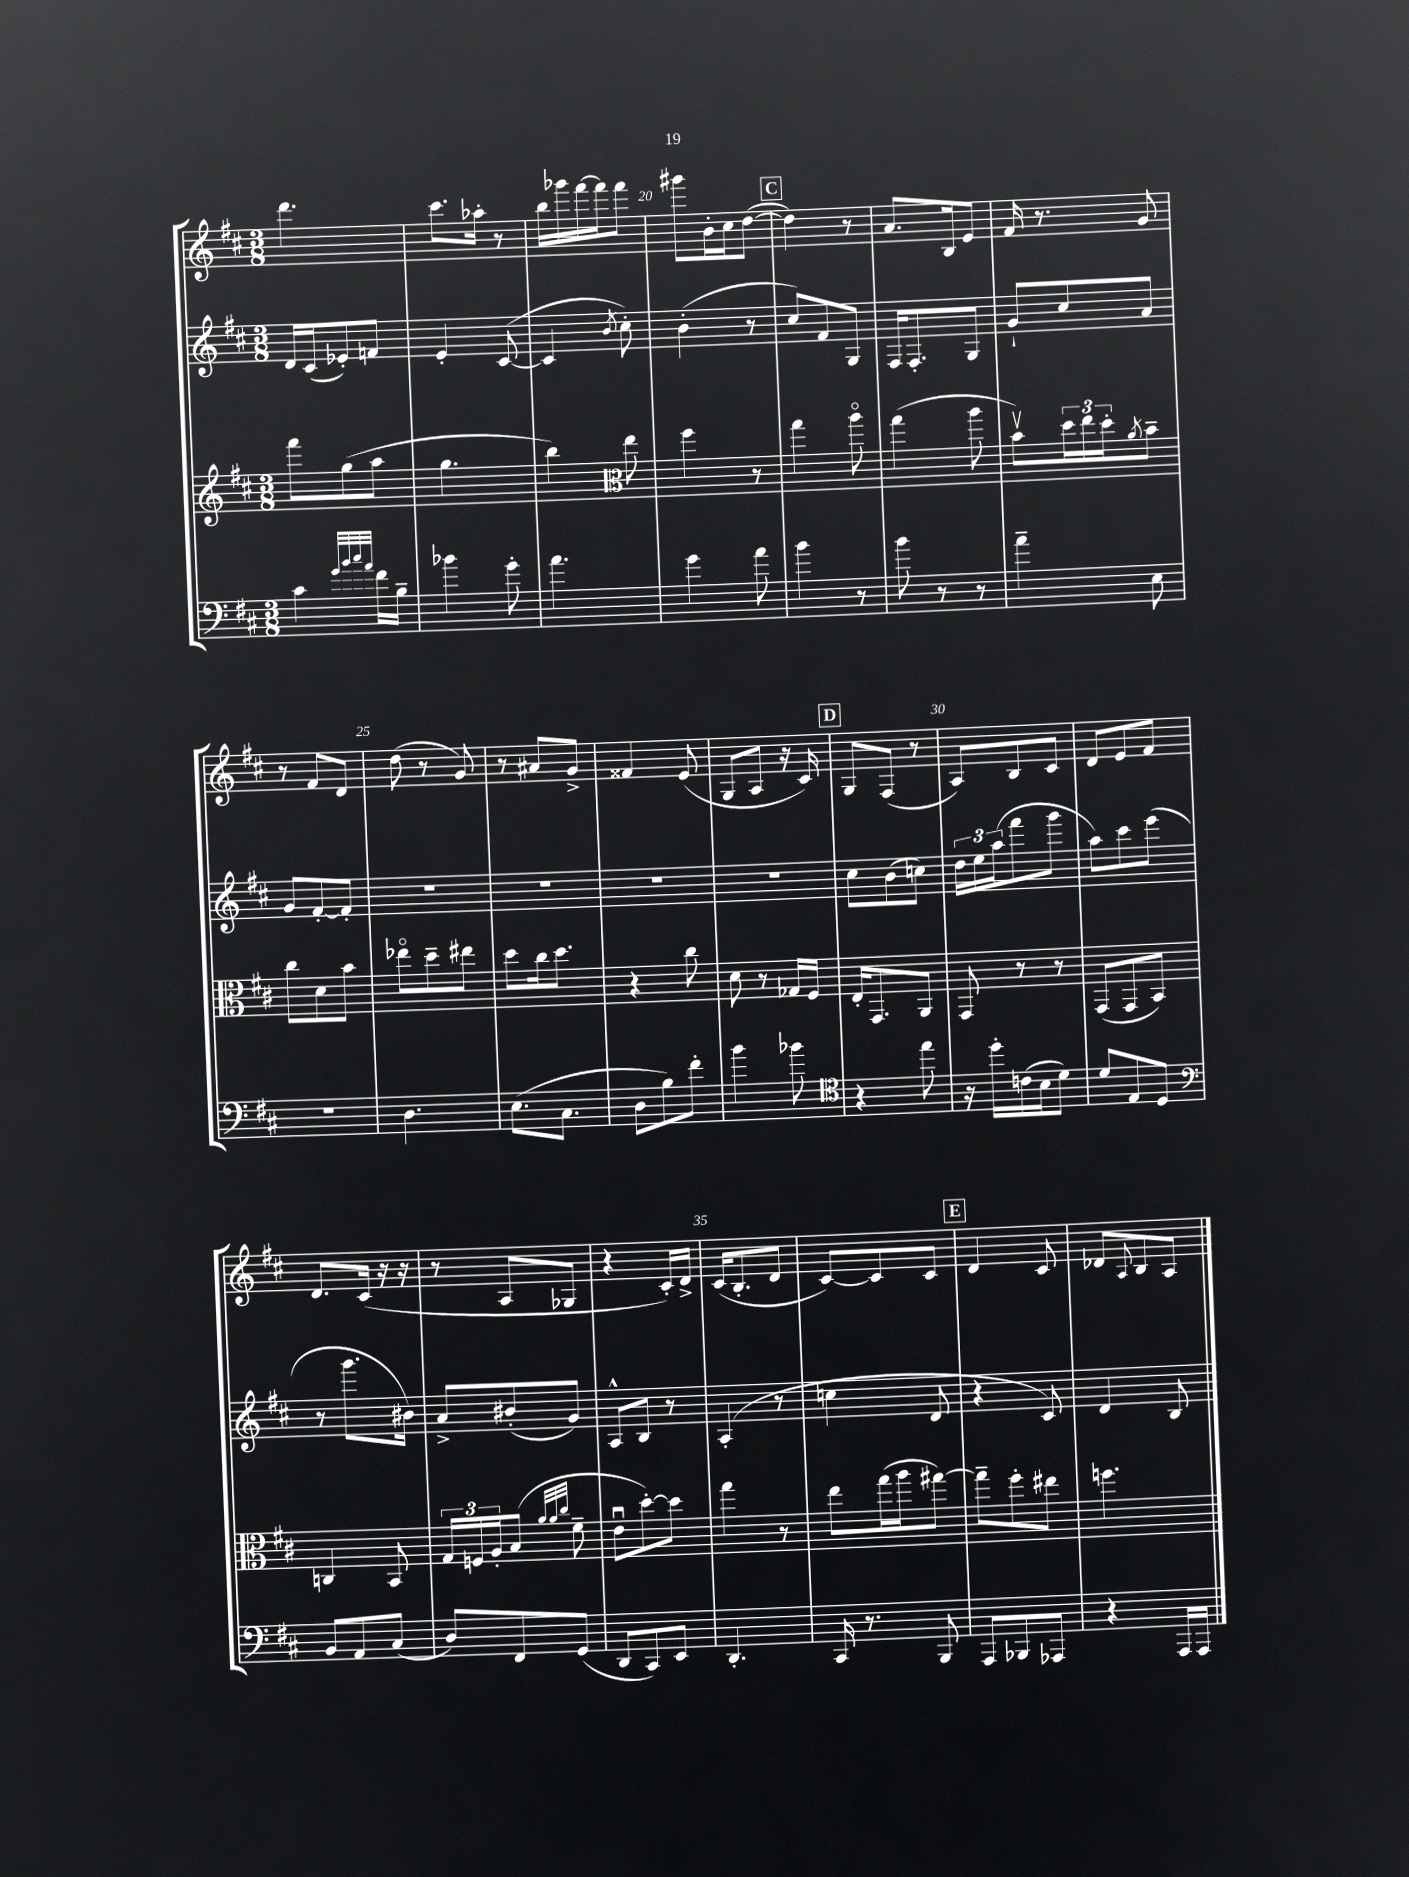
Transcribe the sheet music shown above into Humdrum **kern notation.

**kern	**kern	**kern	**kern
*staff4	*staff3	*staff2	*staff1
*clefF4	*clefG2	*clefG2	*clefG2
*k[f#c#]	*k[f#c#]	*k[f#c#]	*k[f#c#]
*M3/8	*M3/8	*M3/8	*M3/8
4c#\	8fff#\L	16d/LL	4.ddd\
.	.	(16c#/J	.
.	(8gg\	8e-'/)	.
32qqg/LLL	.	.	.
32qqb/	.	.	.
32qqcc#/	.	.	.
32qqa/JJJ	.	.	.
16f#\LL	8aa\J	8f/J	.
16B~\JJ	.	.	.
=	=	=	=
4b-\	4.gg\	4e'/	8.ccc#\L
.	.	.	16aa-'\Jk
8g'\	.	([8c#/	8r
=	=	=	=
4.a\	4bb\)	4c#/]	16bb\LL
.	.	.	16ggg-\
.	.	.	[16fff#\
.	.	.	16fff#\]J
*	*clefC3	*	*
.	.	8qb/	.
.	8ee\	8cc#'\)	8fff#\J
=	=	=	=
4g\	4ff#\	(4b'\	8ggg#\L
.	.	.	16b'\L
.	.	.	16cc#\J
8a\	8r	8r	([8dd\J
=	=	=	=
4b\	4gg\	8cc#/L)	4dd\])
.	.	8f#/	.
8r	8aao\	8G/J	8r
=	=	=	=
8b\	(4gg\	16F#/LK	8.a/L
.	.	8.F#'/	.
8r	.	.	.
.	.	.	16B/k
8r	8aa\	8G/J	8e/J
=	=	=	=
4a~\	8bv\L)	8g`/L	16f#/
.	.	.	8.r
.	24dd\L	8cc#/	.
.	24ee\	.	.
.	24dd'\J	.	.
.	8qa/	.	.
8E\	8b~\J	8a/J	8g/
=	=	=	=
4.r	8cc#\L	8g/L	8r
.	8d\	[8f#'/	8f#/L
.	8b\J	8f#'/]J	8d/J
=	=	=	=
4.D\	8ee-o\L	4.r	(8dd\
.	8dd~\	.	8r
.	8ee#\J	.	8g/)
=	=	=	=
(8.E\L	8dd\L	4.r	8r
.	16cc#\k	.	8a#/L
8.C#\J	8.dd\J	.	.
.	.	.	8g^/J
=	=	=	=
8D\L	4r	4.r	4f##/
8B\)	.	.	.
8f#'\J	8cc#\	.	(8e/
=	=	=	=
4b\	8d\	4.r	8G/L
.	8r	.	8A/J
8b-\	16G-/LL	.	16r
.	16F#/JJ	.	16c#/)
=	=	=	=
*clefC4	*	*	*
4r	16E'/LK	8cc#\L	8G/L
.	8.GG/	.	.
.	.	(8b\	(8F#/J
8ee\	8AA/J	8cc\J)	8r
=	=	=	=
16r	8GG/	24dd\LL	8A/L)
.	.	24ee\	.
16dd'\LL	.	.	.
.	.	(24aa\J	.
(16c\	8r	8fff#\	8B/
16B\J	.	.	.
8d\J)	8r	8ggg\J	8c#/J
=	=	=	=
8d/L	(8GG/L	8aa\L)	8d/L
8E/	8GG/	8ccc#\	8e/
8D/J	8BB/J)	(8eee\J	8f#/J
=	=	=	=
*clefF4	*	*	*
8BB/L	4C/	8r	8.d/L
8AA/	.	8.ggg\L	.
.	.	.	(16c#/Jk
(8C#/J	8BB/	.	16r
.	.	16b#\Jk)	16r
=	=	=	=
8D/L)	24G/LL	8a^/L	8r
.	24F/	.	.
.	24A'/J	.	.
8FF#/	(8B/J	(8b#'/	8A/L
.	32qqa/LLL	.	.
.	32qqa/	.	.
.	32qqcc#/JJJ	.	.
(8GG/J	8f#~\	8g/J)	8G-/J
=	=	=	=
8DD/L	8eu\L	8A^^/L	4r
8CC#/)	[8dd'\)	8B/J	.
8EE/J	8dd\]J	8r	16c#'/LL)
.	.	.	16d^/JJ
=	=	=	=
4.DD'/	4gg\	(4A'/	(16c#/LK
.	.	.	8.B'/
.	8r	8r	8d/J
=	=	=	=
16CC#/	8ee\L	4cc\	[8c#/L)
8.r	.	.	.
.	(16gg\L	.	8c#/]
.	16aa\J	.	.
8BBB/	[8gg#\J)	8d/	8c#/J
=	=	=	=
8AAA/L	8gg#~\]L	4r	4d/
8BBB-/	8ff#'\	.	.
8AAA-/J	8ee#\J	8c#/)	8c#/
=	=	=	=
4r	4.ff\	4d/	8d-/L
.	.	.	8qqA/
.	.	.	8B/
16AAA/LL	.	8B/	8A/J
16AAA/JJ	.	.	.
==	==	==	==
*-	*-	*-	*-
